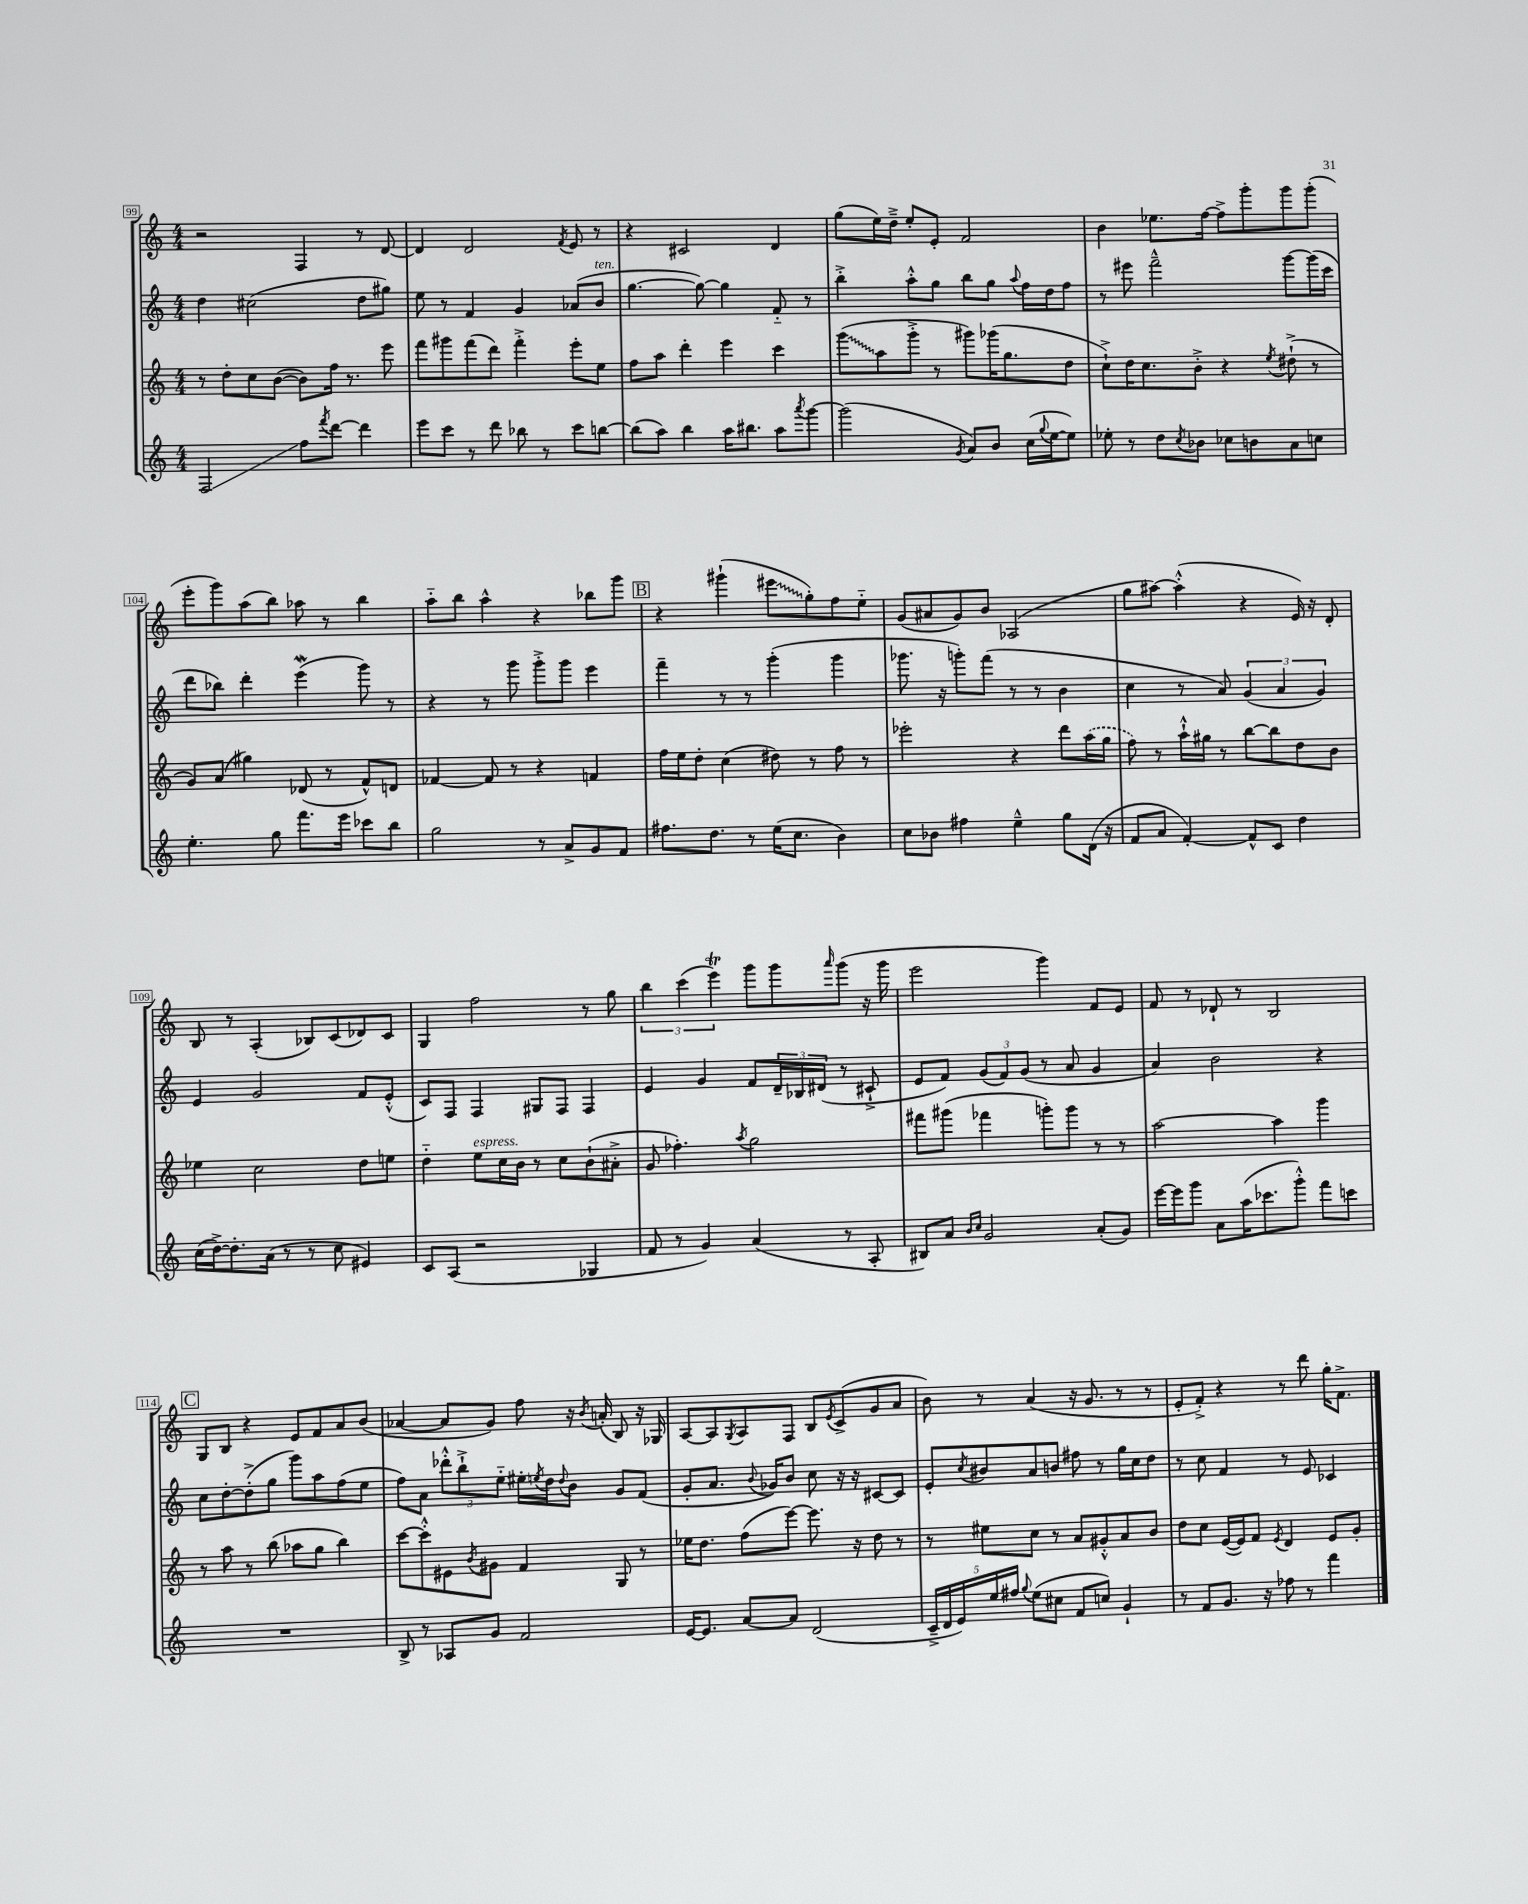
<<
\new StaffGroup <<
\new Staff = "s0" {
    \clef treble \key c \major \numericTimeSignature \time 4/4
    r2 f4 r8 d'8~ |
    d'4 d'2 \acciaccatura { f'8 } e'8 r8 |
    r4 cis'2 d'4 |
    g''8( e''16) d''16---> e''8-. e'8-. f'2 |
    b'4 ees''8. f''16~ f''8-> g'''8-. g'''8 g'''8-.( |
    e'''8-. g'''8) a''8( b''8) aes''8 r8 b''4 |
    a''8-_ b''8 a''4-^ r4 bes''8 g'''8 |
    \mark \markup { \box "B" } r4 gis'''4-!( \once \override Glissando.style = #'zigzag eis'''8\glissando g''8-.) f''8 e''8-_ |
    g'8( ais'8 g'8) b'8 aes2( |
    g''8 ais''8~) ais''4-.-^( r4 e'16) r16 d'8-. |
    b8 r8 a4-.( bes8) c'8( des'8) c'8 |
    g4 f''2 r8 g''8 |
    \tuplet 3/2 { b''4 c'''4( e'''4\trill) } g'''8 g'''8 \grace { a'''16 } g'''8( r16 g'''16 |
    e'''2 g'''4) f'8 e'8 |
    f'8 r8 des'8-! r8 b2 |
    \mark \markup { \box "C" } g8 b8 r4 e'8 f'8 a'8 b'8( |
    aes'4~ aes'8 g'8) f''8 r16 \acciaccatura { b'8 } a'16-.( b8) r16 ges16 |
    a8~ a8 \acciaccatura { g8 } a8 f8 b8 \acciaccatura { e'8 } c'8->( g'8 a'8 |
    b'8) r8 a'4( r16 g'8. r8 r8 |
    e'8-. f'8-.->) r4 r8 d'''8 g''16-. f'8.-> \bar "|." |
}
\new Staff = "s1" {
    \clef treble \key c \major \numericTimeSignature \time 4/4
    d''4 cis''2( d''8 gis''8) |
    e''8 r8 f'4 g'4 aes'8( b'8^\markup { \italic "ten." } |
    g''4.~ g''8~) g''4 f'8-_ r8 |
    b''4-.-> a''8-.-^ g''8 b''8 g''8 \appoggiatura { a''8 } f''16 d''16 f''8 |
    r8 eis'''8 f'''2---^ g'''8~ g'''16( c'''16 |
    d'''8 bes''8) d'''4-. e'''4\mordent( g'''8) r8 |
    r4 r8 g'''8 g'''8-.-> g'''8 e'''4 |
    \mark \markup { \box "B" } f'''4-- r8 r8 g'''4-.( g'''4 |
    ges'''8. r16 g'''8-.) f'''8( r8 r8 b'4 |
    c''4 r8 a'8) \tuplet 3/2 { g'4( a'4 g'4) } |
    e'4 g'2 f'8 e'8-.-^( |
    c'8) f8 f4 gis8 f8 f4 |
    e'4 g'4 f'8 \tuplet 3/2 { d'16-- bes16 dis'16( } r8 cis'8-!-> |
    e'8 f'8) \tuplet 3/2 { g'8( f'8) g'8( } r8 a'8 g'4 |
    a'4) b'2 r4 |
    \mark \markup { \box "C" } c''8 d''8~-. d''8-.->( g''8 g'''8) a''8 f''8( e''8 |
    f''8) a'8 \tuplet 3/2 { des'''8-.-^ b''8-!-> e''8-_ } eis''16-. \acciaccatura { e''8 } d''16 \appoggiatura { d''8 } b'8 g'8 f'8( |
    g'8-. a'8. \appoggiatura { b'8 } ges'16) b'8 c''8 r16 r16 cis'8~ cis'8 |
    e'8-. \acciaccatura { c''8 } bis'8 a'8 b'8 fis''8 r8 g''16 c''16 d''8 |
    r8 c''8 f'4 r8 e'8 ces'4 \bar "|." |
}
\new Staff = "s2" {
    \clef treble \key c \major \numericTimeSignature \time 4/4
    r8 d''8-. c''8 b'8~( b'8) f''16 r8. e'''8 |
    f'''8 gis'''8 f'''8( d'''8) f'''4-.-> e'''8-. e''8 |
    f''8 a''8 d'''4-. e'''4 c'''4 |
    \once \override Glissando.style = #'zigzag g'''8\glissando( a''8 g'''8-.-> r8 gis'''8) ges'''16( g''8. d''8 |
    c''8-!->) d''16 c''8. b'8-.-> r4 \acciaccatura { e''8 } dis''8-!->( r8 |
    g'8) a'8( gis''4) des'8( r8 f'8-^) d'8 |
    fes'4~ fes'8 r8 r4 f'4 |
    \mark \markup { \box "B" } f''16 e''16 d''8-. c''4( dis''8) r8 f''8 r8 |
    ees'''2-. r4 d'''8 \once \slurDashed a''16( g''16 |
    f''8) r8 a''16-!-^ gis''16 r8 b''8~ b''8 d''8 b'8 |
    ees''4 c''2 d''8 e''8 |
    d''4-_ e''8^\markup { \italic "espress." } c''16 b'16 r8 c''8 b'8-!( ais'8-.-> |
    g'8 fes''4.-.) \acciaccatura { a''8 } g''2 |
    fis'''8 gis'''8( fes'''4 g'''8-.) g'''8 r8 r8 |
    a''2~ a''4 g'''4 |
    \mark \markup { \box "C" } r8 a''8 r8 b''8( aes''8 g''8 b''4) |
    c'''8~ c'''8-.-^ eis'8 \acciaccatura { b'8 } gis'8 f'4 g8 r8 |
    ees''16 d''8. f''8( e'''8~) e'''8. r16 d''8 r8 |
    r8 eis''8 c''8 r8 a'8 gis'8-.-^ a'8 b'8 |
    d''8 c''8 e'16~( e'16) f'8 \acciaccatura { e'8 } d'4 e'8 g'8-. \bar "|." |
}
\new Staff = "s3" {
    \clef treble \key c \major \numericTimeSignature \time 4/4
    f2\glissando f''8 \acciaccatura { f'''8 } d'''8~ d'''4 |
    e'''8 c'''8 r8 d'''8 bes''8 r8 c'''8 b''8~ |
    b''8( a''8) b''4 a''16 bis''8. a''8 \acciaccatura { a'''8 } g'''8~ |
    g'''2( \acciaccatura { g'8 } a'8) b'8 c''16( \appoggiatura { g''8 } e''16~ e''8) |
    ees''8-. r8 d''8 \acciaccatura { c''8 } bes'8 ces''8 b'8 a'8 c''8 |
    e''4.-. g''8 f'''8. e'''16 ces'''8 b''8 |
    g''2 r8 a'8-> g'8 f'8 |
    \mark \markup { \box "B" } fis''8. d''8. r8 e''16( c''8. b'4) |
    c''8 bes'8 fis''4 e''4---^ g''8 d'16( r16 |
    f'8 a'8 f'4~-.) f'8-^ c'8 d''4 |
    c''16( d''16~->) d''8.-. a'16( r8 r8 c''8 eis'4) |
    c'8 a8( r2 ges4 |
    f'8 r8 g'4) a'4( r8 a8-. |
    bis8) a'8 \grace { b'16 c''16 } g'2 a'8-.( g'8) |
    e'''16~ e'''16 g'''8 a'8 a''16( ces'''8. g'''8-.-^) f'''8 c'''8 |
    \mark \markup { \box "C" } R1 |
    b8-> r8 aes8 g'8 f'2 |
    e'16~ e'8. a'8~ a'8 d'2( |
    \tuplet 5/4 { c'16---> d'16 e'16) e''16 fis''16 } \appoggiatura { g''8 } e''8( cis''8 f'8 c''8) g'4-! |
    r8 f'8 g'8. r16 fes''8 r8 f'''4 \bar "|." |
}
>>
>>
\layout { \context { \Score currentBarNumber = #99 \override BarNumber.stencil = #(make-stencil-boxer 0.1 0.3 ly:text-interface::print) } }
